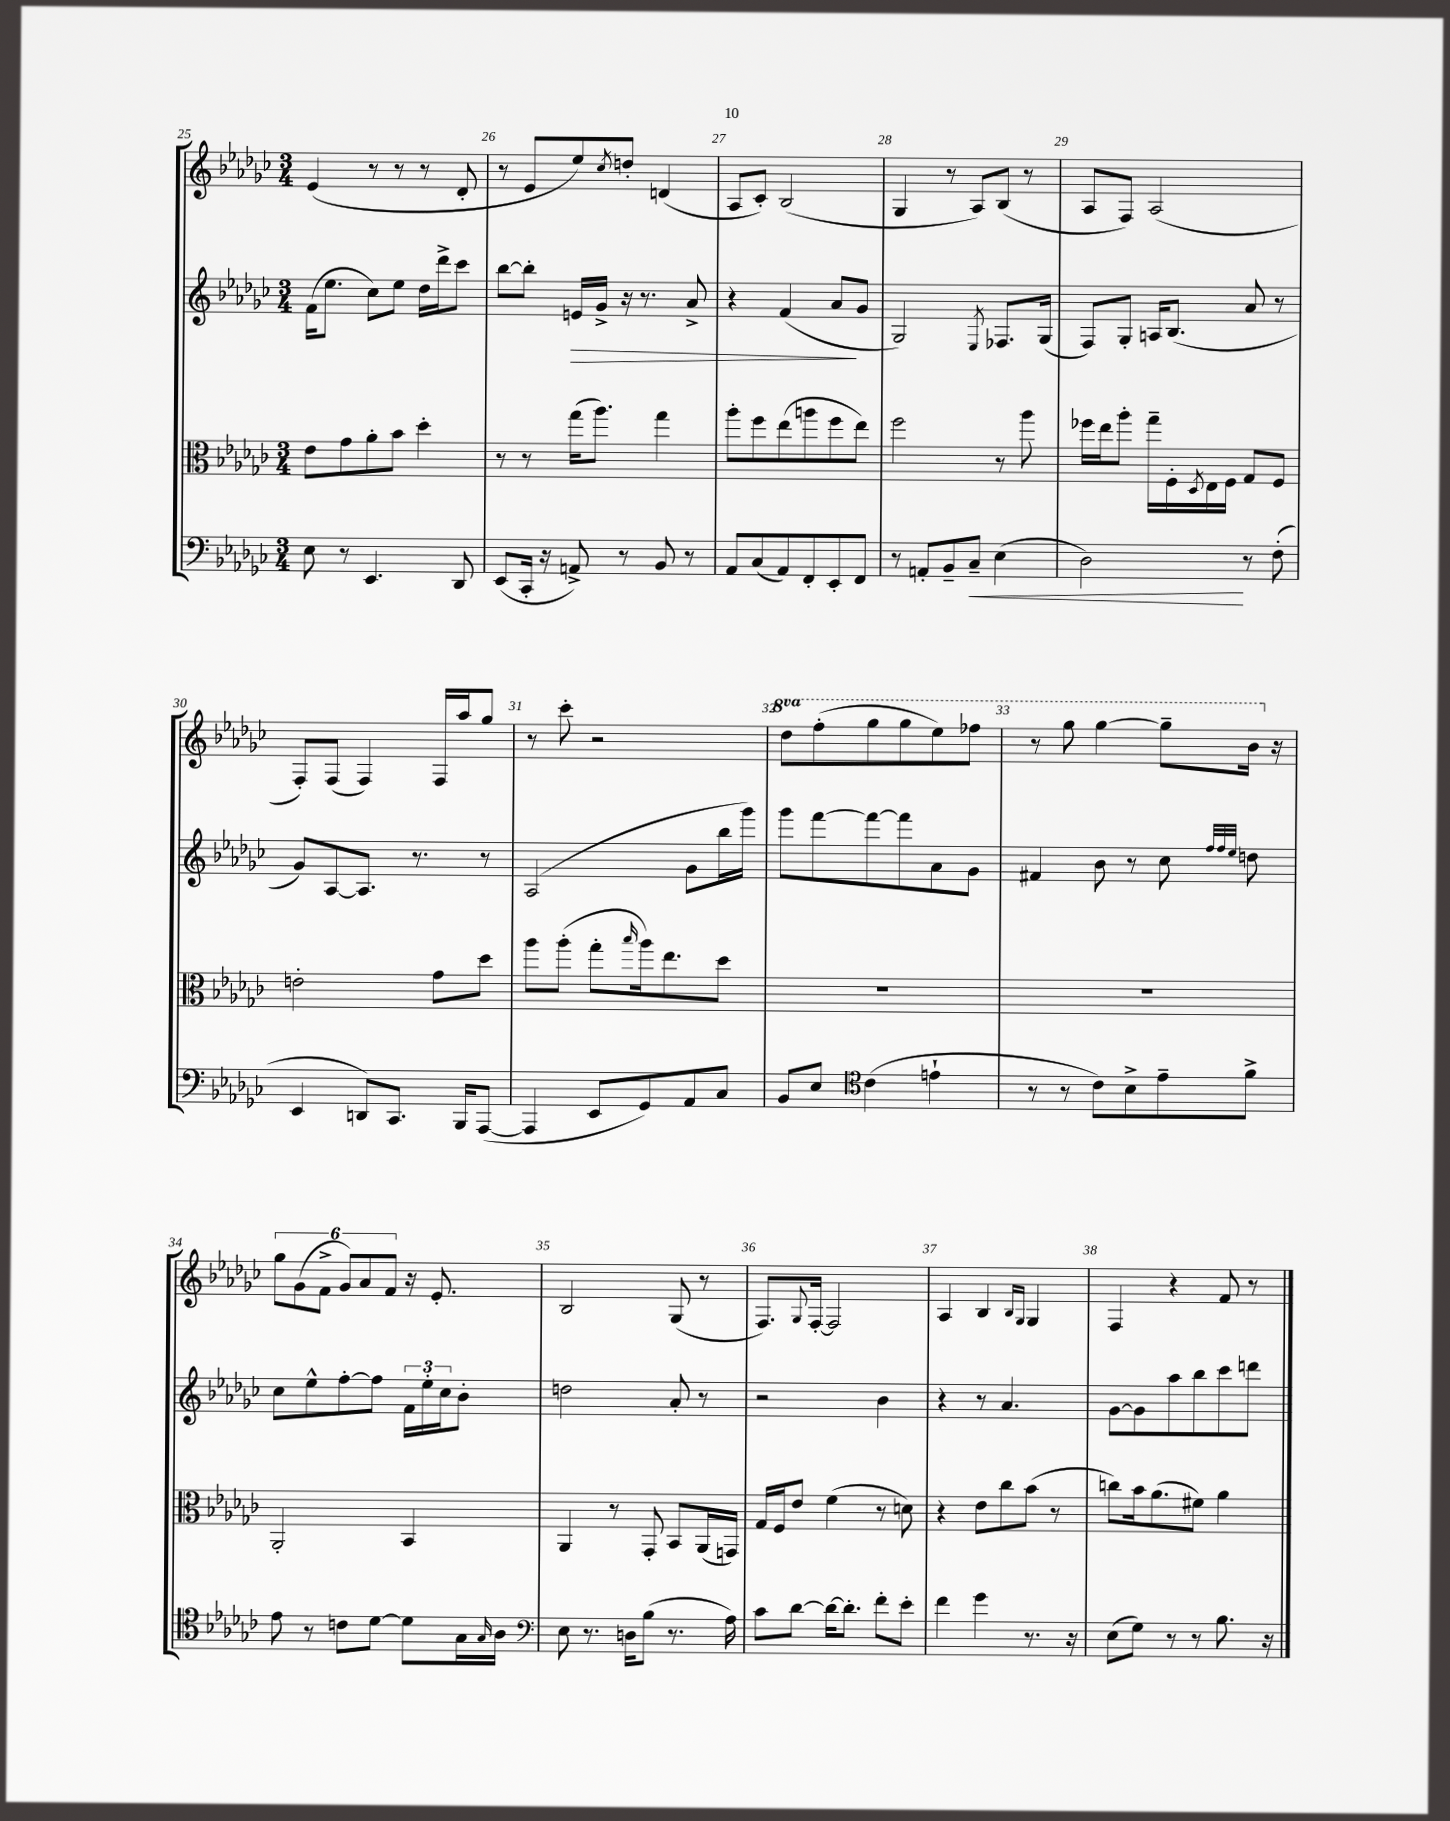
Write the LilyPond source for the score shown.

<<
\new StaffGroup <<
\new Staff = "s0" {
    \clef treble \key ges \major \numericTimeSignature \time 3/4 \set Staff.ottavationMarkups = #ottavation-simple-ordinals
    ees'4( r8 r8 r8 des'8-. |
    r8 ees'8 ees''8) \acciaccatura { ces''8 } d''8-. d'4( |
    aes8 ces'8-.) bes2( |
    ges4 r8 aes8) bes8( r8 |
    aes8 f8) aes2( |
    f8-.) f8( f4) f16 aes''16 ges''8 |
    r8 ces'''8-. r2 |
    \ottava #1 des'''8 f'''8-.( ges'''8 ges'''8 ees'''8) fes'''8 |
    r8 ges'''8 ges'''4~ ges'''8-- bes''16 \ottava #0 r16 |
    \tuplet 6/4 { ges''8 ges'8( f'8-> ges'8) aes'8 f'8 } r16 ees'8.-. |
    bes2 ges8( r8 |
    f8.) \appoggiatura { ges8 } f16~-. f2 |
    aes4 bes4 \grace { bes16 ges16 } ges4 |
    f4 r4 f'8 r8 \bar "|." |
}
\new Staff = "s1" {
    \clef treble \key ges \major \numericTimeSignature \time 3/4
    f'16( ees''8. ces''8) ees''8 des''16 des'''16-> ces'''8 |
    bes''8~ bes''8-. e'16\> ges'16-> r16 r8. aes'8-> |
    r4 f'4( aes'8\! ges'8 |
    ges2) \acciaccatura { ees8 } fes8. ges16( |
    f8) ges8-. a16 bes8.( aes'8 r8 |
    ges'8) aes8~ aes8. r8. r8 |
    aes2( ges'8 bes''16 ges'''16) |
    ges'''8 f'''8~ f'''8~ f'''8 aes'8 ges'8 |
    fis'4 bes'8 r8 ces''8 \grace { f''32 f''32 ees''32 } d''8 |
    ces''8 ees''8-^ f''8~-. f''8 \tuplet 3/2 { f'16 ees''16-. ces''16 } bes'8-. |
    d''2 aes'8-. r8 |
    r2 bes'4 |
    r4 r8 aes'4. |
    ges'8~ ges'8 aes''8 bes''8 ces'''8 d'''8 \bar "|." |
}
\new Staff = "s2" {
    \clef alto \key ges \major \numericTimeSignature \time 3/4
    ees'8 ges'8 aes'8-. bes'8 des''4-. |
    r8 r8 ges''16( aes''8.) ges''4 |
    aes''8-. f''8 ees''8( a''8 f''8 ees''8) |
    f''2 r8 aes''8 |
    fes''16 ees''16 aes''8-. ges''16-- f16-. \acciaccatura { des8 } ees16 f16 ges8 f8 |
    e'2-. ges'8 des''8 |
    aes''8 aes''8-.( ges''8-. \grace { bes''16 } aes''16) ees''8. des''8 |
    R2. |
    R2. |
    aes,2-. bes,4 |
    aes,4 r8 ges,8-. bes,8 aes,16( g,16) |
    ges16 f16 ees'8 f'4( r8 d'8) |
    r4 ees'8 ces''8 bes'8( r8 |
    c''8) bes'16 aes'8.( fis'8) aes'4 \bar "|." |
}
\new Staff = "s3" {
    \clef bass \key ges \major \numericTimeSignature \time 3/4
    ees8 r8 ees,4. des,8 |
    ees,8( ces,16-. r16 a,8->) r8 bes,8 r8 |
    aes,8 ces8( aes,8) f,8-. ees,8-. f,8 |
    r8 a,8-. bes,8-- ces8--\< ees4( |
    des2\!) r8 f8-.( |
    ees,4 d,8) ces,8. bes,,16 aes,,8~( |
    aes,,4 ees,8 ges,8) aes,8 ces8 |
    bes,8 ees8 \clef tenor ces'4( e'4-! |
    r8 r8 ces'8) bes8-> ees'8-- f'8-> |
    ees'8 r8 c'8 des'8~ des'8 ges16 \grace { ges16 } aes16 |
    \clef bass ees8 r8. d16 bes8( r8. aes16) |
    ces'8 des'8~ des'16~ des'8.-. f'8-. ees'8-. |
    f'4 ges'4 r8. r16 |
    ees8( ges8) r8 r8 bes8. r16 \bar "|." |
}
>>
>>
\layout { \context { \Score currentBarNumber = #25 \override BarNumber.break-visibility = ##(#f #t #t) barNumberVisibility = #all-bar-numbers-visible } }
